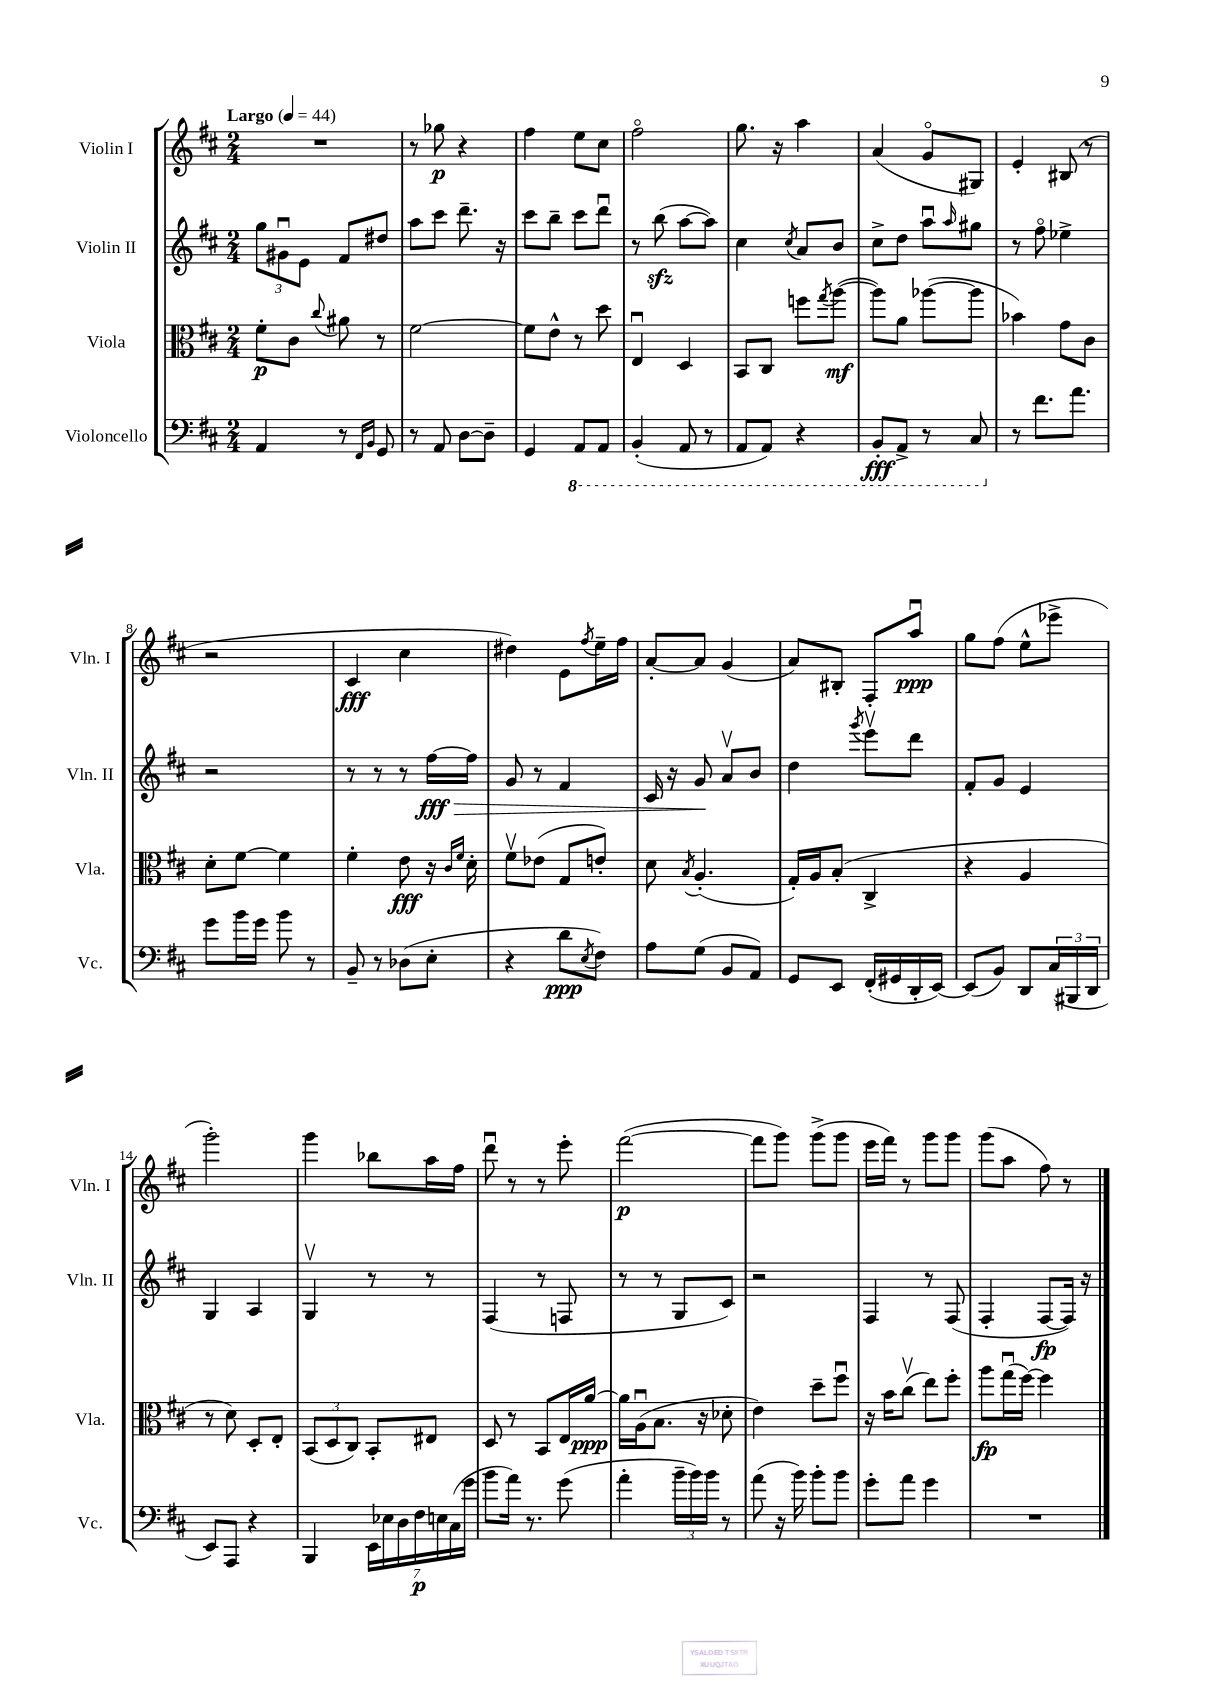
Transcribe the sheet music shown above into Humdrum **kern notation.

**kern	**kern	**kern	**kern
*staff4	*staff3	*staff2	*staff1
*clefF4	*clefC3	*clefG2	*clefG2
*k[f#c#]	*k[f#c#]	*k[f#c#]	*k[f#c#]
*M2/4	*M2/4	*M2/4	*M2/4
*MM44	*MM44	*MM44	*MM44
4AA	8f#'	12gg	2r
.	.	12g#u	.
.	8c#	.	.
.	.	12e	.
.	8qqcc#	.	.
8r	8a#	8f#	.
16qqFF#	.	.	.
16qqBB	.	.	.
8GG	8r	8dd#	.
=	=	=	=
8r	[2f#	8aa	8r
8AA	.	8ccc#	8gg-
[8D	.	8.ddd~	4r
8D~]	.	.	.
.	.	16r	.
=	=	=	=
4GG	8f#]	8ccc#	4ff#
.	8e^^	8bb~	.
8AAA	8r	8ccc#	8ee
8AAA	8dd	8dddu	8cc#
=	=	=	=
(4BBB'	4Eu	8r	2ff#o
.	.	(8bb	.
8AAA	4D	[8aa	.
8r	.	8aa])	.
=	=	=	=
8AAA	8BB	4cc#	8.gg
8AAA)	8C#	.	.
.	.	.	16r
.	.	8qcc#	.
4r	8ff	8a	4aa
.	8qgg	.	.
.	([8aa	8b	.
=	=	=	=
8BBB'	8aa])	8cc#^	(4a
8AAA^	8a	8dd	.
8r	([8aa-	8aau	8go
.	.	16qqaa	.
8CC#	8aa-]	8gg#	8G#)
=	=	=	=
8r	4b-)	8r	4e'
8.f#	.	8ff#o	.
.	8g	4ee-^	(8B#
8.a	.	.	.
.	8c#	.	8r
=	=	=	=
8g	8d'	2r	2r
16b	[8f#	.	.
16g	.	.	.
8b	4f#]	.	.
8r	.	.	.
=	=	=	=
8BB~	4f#'	8r	4c#
8r	.	8r	.
(8D-	8e	8r	4cc#
8E'	16r	[16ff#	.
.	16qqc#	.	.
.	16qqf#	.	.
.	16d'	16ff#]	.
=	=	=	=
4r	8f#v	8g	4dd#)
.	(8e-	8r	.
8d	8G	4f#	8e
8qE	.	.	8qff#
8F#)	8e')	.	16ee~
.	.	.	16ff#
=	=	=	=
8A	8d	16c#	[8a'
.	.	16r	.
.	8qB	.	.
(8G	(4.A'	8g	8a]
8BB	.	8av	(4g
8AA)	.	8b	.
=	=	=	=
8GG	16G')	4dd	8a)
.	16A	.	.
8EE	(8B'	.	8B#'
.	.	8qggg	.
(16FF#'	4C#^	8eeev	8F#'
16GG#	.	.	.
16DD'	.	8ddd	8aau
[16EE)	.	.	.
=	=	=	=
(8EE]	4r	8f#'	8gg
8BB)	.	8g	(8ff#
8DD	4A	4e	8ee^^
(24C#	.	.	8eee-^
24BBB#	.	.	.
24DD	.	.	.
=	=	=	=
8EE)	8r	4G	2ggg')
8AAA	8d)	.	.
4r	8D'	4A	.
.	8E'	.	.
=	=	=	=
4BBB	(12BB	4Gv	4ggg
.	12D	.	.
.	12C#)	.	.
28EE	8BB'	8r	8bb-
28E-	.	.	.
28D	.	.	.
28F#	.	.	.
.	8E#	8r	16aa
28E	.	.	.
(28C#	.	.	.
.	.	.	16ff#
28g	.	.	.
=	=	=	=
8b	8D	(4F#	8dddu
16a)	8r	.	8r
8.r	.	.	.
.	8BB	8r	8r
(8g	16E	8F	8eee'
.	[16a	.	.
=	=	=	=
4a'	16a]	8r	([2fff#
.	(16Au	.	.
.	8.B	8r	.
24b~	.	8G	.
24b)	.	.	.
.	16r	.	.
24b	.	.	.
8r	8d-'	8c#)	.
=	=	=	=
(8a	4e)	2r	8fff#]
16r	.	.	8ggg)
16b)	.	.	.
8b'	8dd~	.	(8ggg^
8b	8ff#u	.	8ggg
=	=	=	=
8g'	16r	4F#	16eee
.	16b	.	16fff#)
8a	(8cc#v	.	8r
4g	8ee)	8r	8ggg
.	8ff#'	(8F#	8ggg
=	=	=	=
2r	8aa	4F#'	(8ggg
.	(16ggu	.	8aa
.	[16ff#)	.	.
.	4ff#]	[8F#	8ff#)
.	.	16F#])	8r
.	.	16r	.
==	==	==	==
*-	*-	*-	*-
